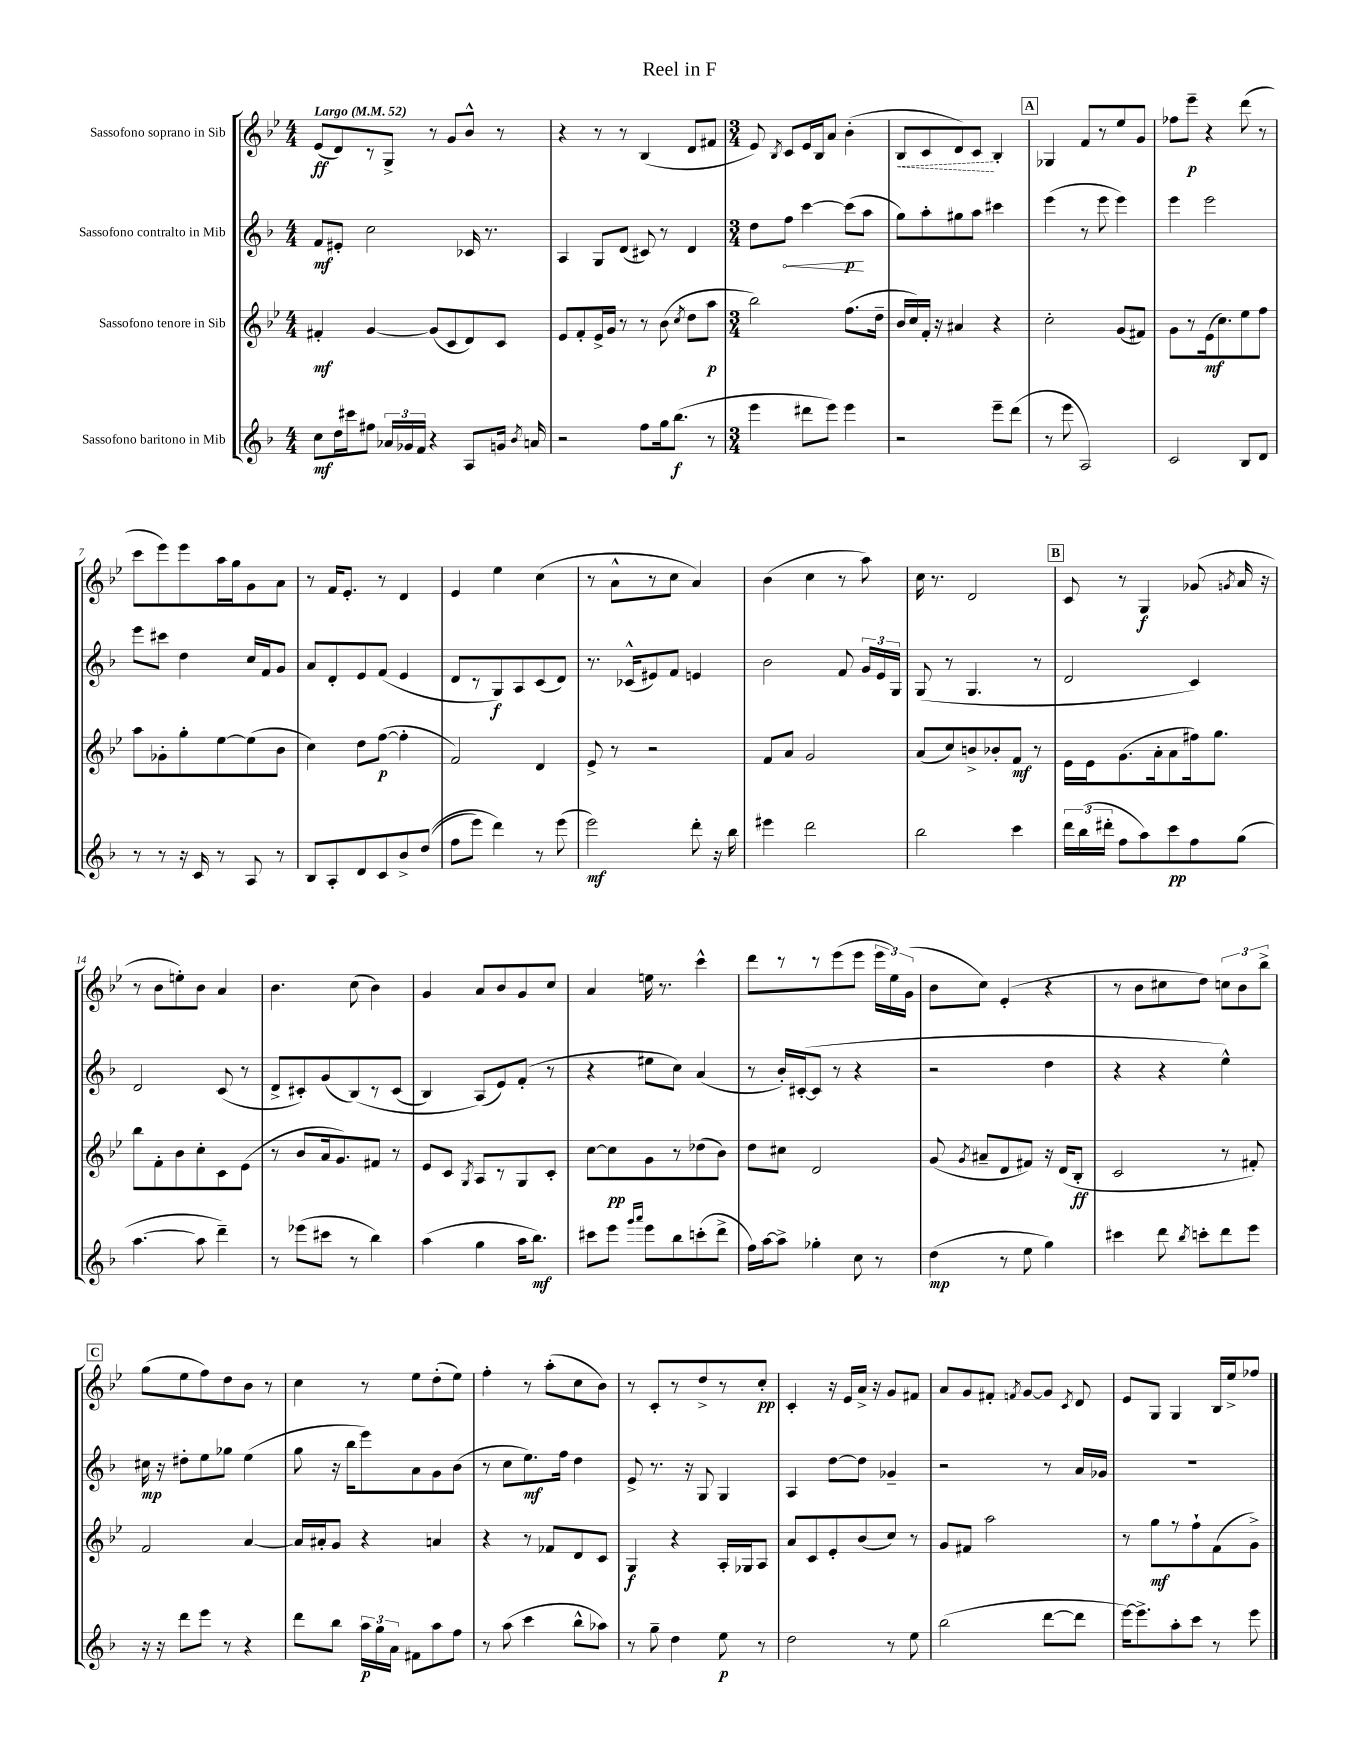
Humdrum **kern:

**kern	**kern	**kern	**kern
*staff4	*staff3	*staff2	*staff1
*clefG2	*clefG2	*clefG2	*clefG2
*k[b-]	*k[b-e-]	*k[b-]	*k[b-e-]
*M4/4	*M4/4	*M4/4	*M4/4
*MM52	*MM52	*MM52	*MM52
8cc	4f#'	8f	(8e-
16dd	.	8e#'	8d)
16ccc#	.	.	.
8ff#	[4g	2cc	8r
24a-	.	.	8G^
24g-	.	.	.
24f	.	.	.
4r	(8g]	.	8r
.	8c	.	8g
8A	8d)	16c-	8b-^^
.	.	8.r	.
16g	8c	.	8r
8qb-	.	.	.
16a	.	.	.
=	=	=	=
2r	8e-	4A	4r
.	8f'	.	.
.	16e-^	8G	8r
.	16g	.	.
.	8r	(8d	8r
8ff	8r	8c#)	(4B-
16gg	(8b-	8r	.
(8.bb-	.	.	.
.	8qcc	.	.
.	8dd	4d	8d
8r	8aa	.	8f#
=	=	=	=
*M3/4	*M3/4	*M3/4	*M3/4
4eee	2bb-)	8dd	8e-)
.	.	.	8qB-
.	.	8ff	8c
8ddd#	.	[4ccc	16e-
.	.	.	16B-
8eee)	.	.	8a
4eee	(8.ff	(8ccc]	(4b-'
.	.	8aa	.
.	16dd~	.	.
=	=	=	=
2r	16b-	8gg)	8B-
.	16cc)	.	.
.	16f'	8aa'	8c
.	16r	.	.
.	4a#	8gg#	8d)
.	.	8aa	8c
8eee~	4r	4ccc#	4B-'
(8ddd	.	.	.
=	=	=	=
8r	2cc'	(4eee	4G-
8eee	.	.	.
2A)	.	8r	8f
.	.	8eee	8r
.	(8g	4eee)	8ee-
.	8f#)	.	8g
=	=	=	=
2c	8g	4eee	8ff-
.	8r	.	8eee-~
.	(16e-	2eee	4r
.	8.cc)	.	.
8B-	8ee-	.	(8ddd
8d	8ff	.	8r
=	=	=	=
8r	8aa	8eee	8ccc
8r	8g-'	8ccc#	8eee-)
16r	8gg'	4dd	8eee-
16c	.	.	.
8r	[8ee-	.	16aa
.	.	.	16gg
8A	(8ee-]	16cc	8g
.	.	16f	.
8r	8b-	8g	8a
=	=	=	=
8B-	4cc)	8a	8r
8A'	.	8d'	16f
.	.	.	8.e-'
8d	8dd	8e	.
8c	([8ff	(8f	8r
8b-^	4ff']	4e	4d
&((8dd	.	.	.
=	=	=	=
8ff	2f)	8d	4e-
8eee)	.	8r	.
4ddd&)	.	8G)	4ee-
.	.	8A	.
8r	4d	(8c	(4cc
(8eee	.	8d)	.
=	=	=	=
2eee)	8e-^	8.r	8r
.	8r	.	8a^^
.	.	(16c-^^	.
.	2r	8e#)	8r
.	.	8f	8cc
8ddd'	.	4e	4a)
16r	.	.	.
16bb-	.	.	.
=	=	=	=
4eee#	8f	2b-	(4b-
.	8a	.	.
2ddd	2g	.	4cc
.	.	8f	8r
.	.	24g	8aa)
.	.	24e	.
.	.	24G	.
=	=	=	=
2bb-	(8a	(8G	16cc
.	.	.	8.r
.	8cc)	8r	.
.	8b^	4.G	2d
.	8b-'	.	.
4ccc	8f	.	.
.	8r	8r	.
=	=	=	=
24ddd	16e-	2d	8c
(24bb-	.	.	.
.	16e-	.	.
24ddd#'	.	.	.
8ff	(8.g	.	8r
8aa)	.	.	4G
.	16a'	.	.
8ccc	8a	.	.
8ff	16ff#)	4c)	(8g-
.	8.gg	.	.
.	.	.	8qg
(8gg	.	.	16a
.	.	.	16r
=	=	=	=
[4.aa	8bb-	2d	8r
.	8f'	.	8b-
.	8b-	.	8ee')
8aa]	8cc'	.	8b-
4ddd~)	8c	(8c	4a
.	(8e-	8r	.
=	=	=	=
8r	8r	8d^	4.b-
(8eee-	8b-	8c#')	.
8ccc#	16a	(8g	.
.	8.g)	.	.
8r	.	&(8B-)	(8cc
4bb-)	8f#	8r	4b-)
.	8r	(8c#	.
=	=	=	=
(4aa	8e-	4B-)	4g
.	8c	.	.
.	8qG	.	.
4gg	8A	(8A&)	8a
.	8r	8e)	8b-
16aa	8G	(8f'	8g
8.bb-)	.	.	.
.	8c'	8r	8cc
=	=	=	=
8ccc#	[8cc	4r	4a
8eee	8cc]	.	.
16qqggg	.	.	.
16qqaaa	.	.	.
8eee	8g	8ee#	16ee
.	.	.	8.r
8bb-	8r	8cc)	.
(8ccc'	(8dd-	(4a	4ccc^^
8ddd^	8b-)	.	.
=	=	=	=
16ff)	8dd	8r	8ddd
[16aa	.	.	.
8aa^]	8cc#	16b-')	8r
.	.	([16c#'	.
4gg-'	2d	8c#]	8r
.	.	8r	(8eee-
8cc	.	4r	8eee-
8r	.	.	24eee-
.	.	.	24ee-)
.	.	.	(24g
=	=	=	=
(4dd	(8g	2r	8b-
.	8qg	.	.
.	8a#~	.	8cc)
8r	8d	.	(4e-'
8ee	8f#)	.	.
4gg)	16r	4dd	4r
.	(16d	.	.
.	8B-'	.	.
=	=	=	=
4ccc#	2c	4r	8r
.	.	.	8b-
8ddd	.	4r	8cc#
8qbb-	.	.	.
8ccc'	.	.	8dd)
8ddd	8r	4ee^^)	12cc
.	.	.	12b-
8eee	8f#')	.	.
.	.	.	12bb-^
=	=	=	=
16r	2f	16cc#	(8gg
16r	.	16r	.
8ddd	.	8dd#'	8ee-
8eee	.	8ee	8ff)
8r	.	8gg-	8dd
4r	[4a	(4ee	8b-
.	.	.	8r
=	=	=	=
8ddd	16a]	8gg	4cc
.	16a#'	.	.
8bb-	8g	16r	.
.	.	16bb-	.
24aa	4r	8eee)	8r
24gg	.	.	.
24a	.	.	.
8f#	.	8a	8ee-
8aa	4a	8g	(8dd'
8ff	.	(8b-	8ee-)
=	=	=	=
8r	4r	8r	4ff'
(8aa	.	8cc	.
4ccc	8r	8.ee)	8r
.	8f-	.	(8aa'
.	.	16ff	.
8bb-^^	8d	4dd	8cc
8aa-)	8c	.	8b-)
=	=	=	=
8r	4G	8e^	8r
8gg~	.	8.r	8c'
4dd	4r	.	8r
.	.	16r	.
.	.	8G	8dd^
8ee	16A'	4G	8r
.	16G-	.	.
8r	8A	.	8cc'
=	=	=	=
2dd	8a	4A	4c'
.	8c	.	.
.	8e-'	[8dd	16r
.	.	.	16e-
.	(8b-	8dd]	16a^
.	.	.	16r
8r	8cc)	4g-~	8g
8ee	8r	.	8f#
=	=	=	=
(2bb-	8g	2r	8a
.	8f#	.	8g
.	2aa	.	8f#'
.	.	.	8qf
.	.	.	[8g
[8ddd	.	8r	8g]
.	.	.	8qc
8ddd]	.	16a	8d
.	.	16g-	.
=	=	=	=
[16eee)	8r	2.r	8e-
8.eee^]	.	.	.
.	8gg	.	8G
8aa'	8r	.	4G
8ccc	8ff`	.	.
8r	(8f	.	16B-
.	.	.	16ee-^
8eee	8g^)	.	8ff-
==	==	==	==
*-	*-	*-	*-
